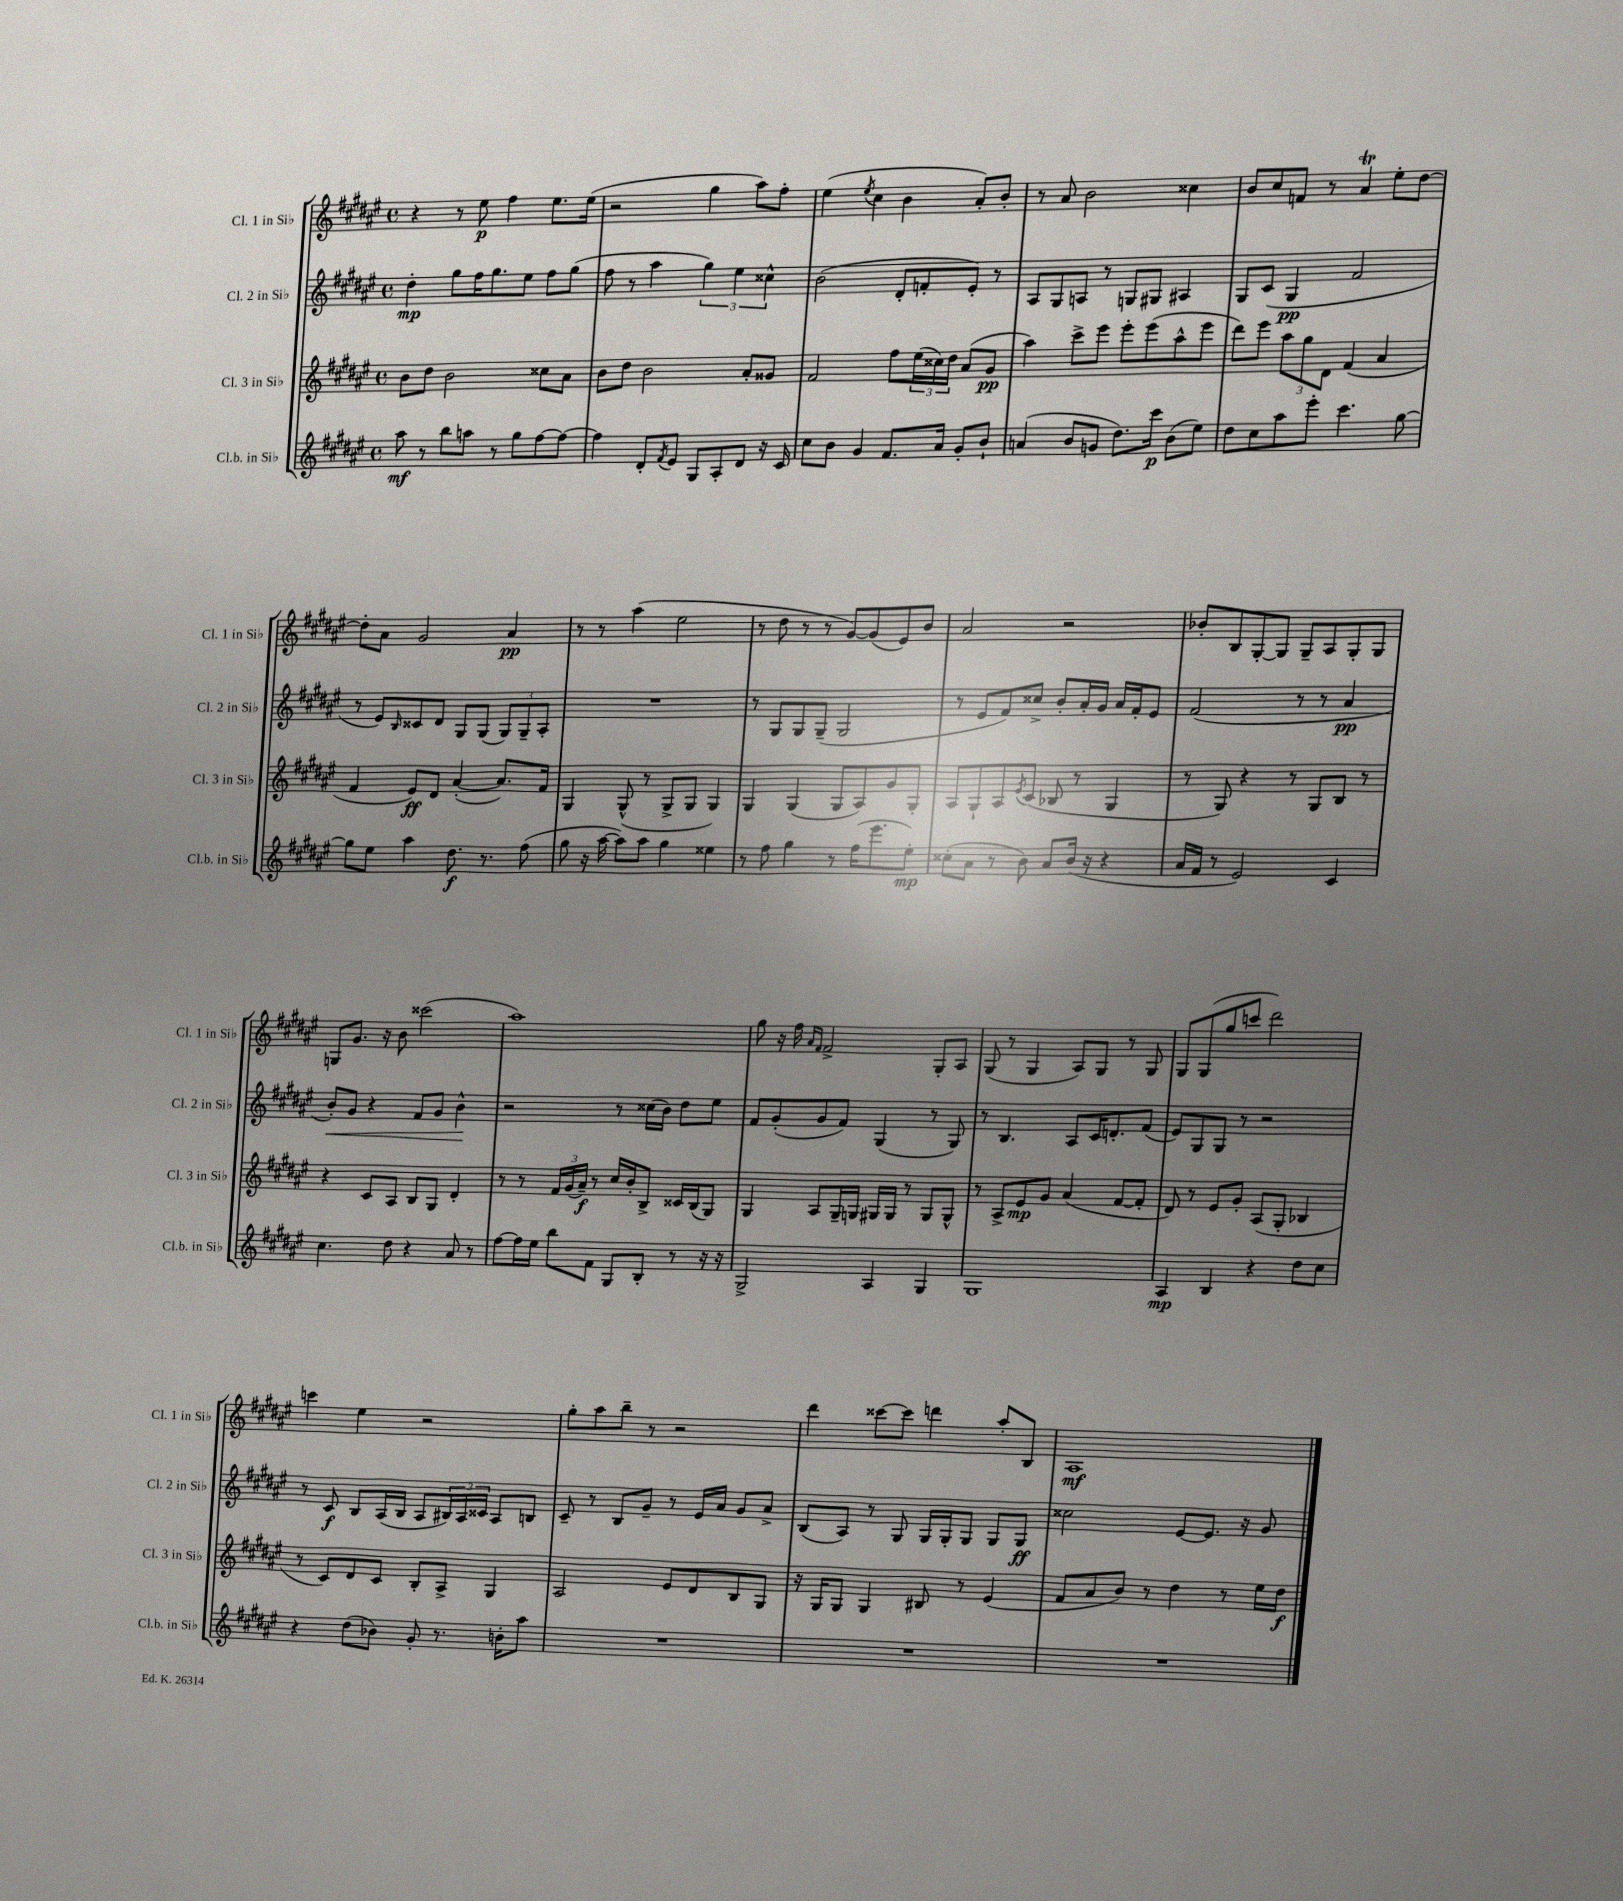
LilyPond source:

<<
\new StaffGroup <<
\new Staff = "s0" \with { instrumentName = "Cl. 1 in Sib" shortInstrumentName = "Cl. 1 in Sib" } {
    \clef treble \key fis \major \defaultTimeSignature \time 4/4
    r4 r8 eis''8\p fis''4 eis''8. eis''16( |
    r2 gis''4 ais''8) fis''8-. |
    eis''4( \acciaccatura { eis''8 } cis''4 b'4 ais'8-.) b'8-. |
    r8 ais'8 b'2 cisis''4 |
    b'8 cis''8 f'8 r8 ais'4\trill eis''8-. dis''8~ |
    dis''8-. ais'8 gis'2 ais'4\pp |
    r8 r8 ais''4( eis''2 |
    r8 dis''8 r8 r8 gis'8~) gis'8( eis'8) b'8 |
    ais'2 r2 |
    bes'8-. b8 gis8~-. gis8 gis8-- ais8 gis8-. gis8 |
    g8 gis'8. r16 b'8 cisis'''2( |
    ais''1) |
    gis''8 r16 fis''16 \grace { ais'16 fis'16 } fis'2-> gis8-. ais8 |
    gis8( r8 gis4 ais8) gis8 r8 gis8 |
    gis8 gis8( gis''8 c'''8 dis'''2) |
    c'''4 eis''4 r2 |
    gis''8-. ais''8 b''8-- r8 r2 |
    dis'''4 cisis'''8~ cisis'''8 d'''4 ais''8-. b8 |
    ais1\mf \bar "|." |
}
\new Staff = "s1" \with { instrumentName = "Cl. 2 in Sib" shortInstrumentName = "Cl. 2 in Sib" } {
    \clef treble \key fis \major \defaultTimeSignature \time 4/4
    dis''4-.\mp gis''8 fis''16 gis''8. eis''8 fis''8 gis''8( |
    fis''8 r8 ais''4 \tuplet 3/2 { gis''4) eis''4 cisis''4-^ } |
    b'2( dis'8-. f'8-. eis'8-.) r8 |
    ais8 gis8 a8 r8 g8 gis8 ais4 |
    gis8 cis'8( gis4\pp fis'2 |
    r8 eis'8) \grace { b16 } cisis'8 dis'8 gis8 gis8( \tuplet 3/2 { gis8) gis8-- ais8-. } |
    R1 |
    r8 gis8 gis8 gis8--( gis2 |
    r8 eis'8 fis'8) cisis''8-> b'8-. ais'16-. gis'16 ais'16 fis'16-. eis'8 |
    fis'2( r8 r8 ais'4\pp |
    b'8-.\<) gis'8 r4 fis'8 gis'8 b'4-^\! |
    r2 r8 cisis''16( b'16) dis''8 eis''8 |
    fis'8 gis'8-.( gis'8 fis'8) gis4( r8 gis8) |
    r8 b4. ais8 cis'16 d'8.-. fis'8( |
    eis'8) gis8 gis8 r8 r2 |
    r8 cis'8\f b8 ais16( b16 ais8 \tuplet 3/2 { bis16) ais16 cisis'16 } ais8 b8 |
    cis'8-- r8 b8 gis'8-- r8 eis'16 ais'16 gis'8 ais'8-> |
    b8( ais8) r8 gis8 gis16 gis16-. gis8 gis8 gis8\ff |
    cisis''2 eis'8~ eis'8. r16 gis'8 \bar "|." |
}
\new Staff = "s2" \with { instrumentName = "Cl. 3 in Sib" shortInstrumentName = "Cl. 3 in Sib" } {
    \clef treble \key fis \major \defaultTimeSignature \time 4/4
    b'8 dis''8 b'2 cisis''8 ais'8 |
    b'8 dis''8 b'2 ais'8-. gisis'8 |
    fis'2 fis''8 \tuplet 3/2 { eis''16( cisis''16) dis''16 } ais'8( gis'8\pp |
    ais''4) cis'''8-> eis'''8 eis'''8-. eis'''8( ais''8-^ eis'''8 |
    dis'''8) eis'''8 \tuplet 3/2 { ais''8 gis''8 dis'8 } fis'4( ais'4 |
    fis'4 eis'8\ff) dis'8 ais'4~-.( ais'8.) fis'16 |
    gis4 gis8-^( r8 gis8-> gis8 gis4) |
    gis4 gis4( gis8 ais8) gis'8 gis8-. |
    ais8 gis8-! ais8 \acciaccatura { eis'8 } cis'8( bes8 r8 gis4 |
    r8 gis8) r4 r8 gis8 b8 r8 |
    r4 cis'8 ais8 b8 gis8 dis'4-. |
    r8 r8 \tuplet 3/2 { fis'16 gis'16( ais'16--\f) } r8 cis''16 b'16-. b8-> cisis'16 b16( gis8) |
    gis4 ais8 gis16-- g16 gis16 gis16 r8 gis8 gis8-^ |
    r8 ais8-> eis'8\mp gis'8 ais'4( fis'8~ fis'8-. |
    dis'8) r8 eis'8 gis'8-. ais8( gis8-. bes4 |
    r8 cis'8) dis'8 cis'8 b8-. ais8-> gis4 |
    ais2 eis'8 dis'8 b8 gis8 |
    r16 gis16 gis8 gis4 bis8 r8 eis'4( |
    fis'8 ais'8 b'8) r8 dis''4 r8 eis''16 dis''16\f \bar "|." |
}
\new Staff = "s3" \with { instrumentName = "Cl.b. in Sib" shortInstrumentName = "Cl.b. in Sib" } {
    \clef treble \key fis \major \defaultTimeSignature \time 4/4
    ais''8\mf r8 b''8 a''8 r8 gis''8 fis''8~ fis''8~ |
    fis''4 dis'8-. \acciaccatura { fis'8 } eis'8 gis8 ais8-. dis'8 r16 cis'16 |
    cis''8 b'8 gis'4 fis'8. ais'16 gis'8-. b'8-! |
    a'4( b'8 g'8 dis''8.) cis'''16\p b'8( eis''8) |
    dis''8 cis''8 ais''8 eis'''8-. cis'''4. gis''8~ |
    gis''8 eis''8 ais''4 dis''8.\f r8. fis''8( |
    gis''8 r16 ais''16~ ais''8) ais''8 gis''4 eisis''4 |
    r8 fis''8 gis''4 r8 fis''16( eis'''8. eis''8-.\mp) |
    cisis''8-.( ais'8 r8 b'8) ais'8 b'16( r16 r4 |
    ais'16 fis'16 r8 eis'2) cis'4 |
    cis''4. dis''8 r4 ais'8 r8 |
    fis''8~ fis''16 eis''16 b''8 fis'8 gis8 b8-. r8 r16 r16 |
    gis2-> ais4 gis4 |
    gis1 |
    ais4\mp b4 r4 dis''8 cis''8 |
    r4 dis''8( bes'8) gis'8-. r8. b'16-. ais''8 |
    R1 |
    R1 |
    R1 \bar "|." |
}
>>
>>
\layout { \context { \Score \remove "Bar_number_engraver" } }
